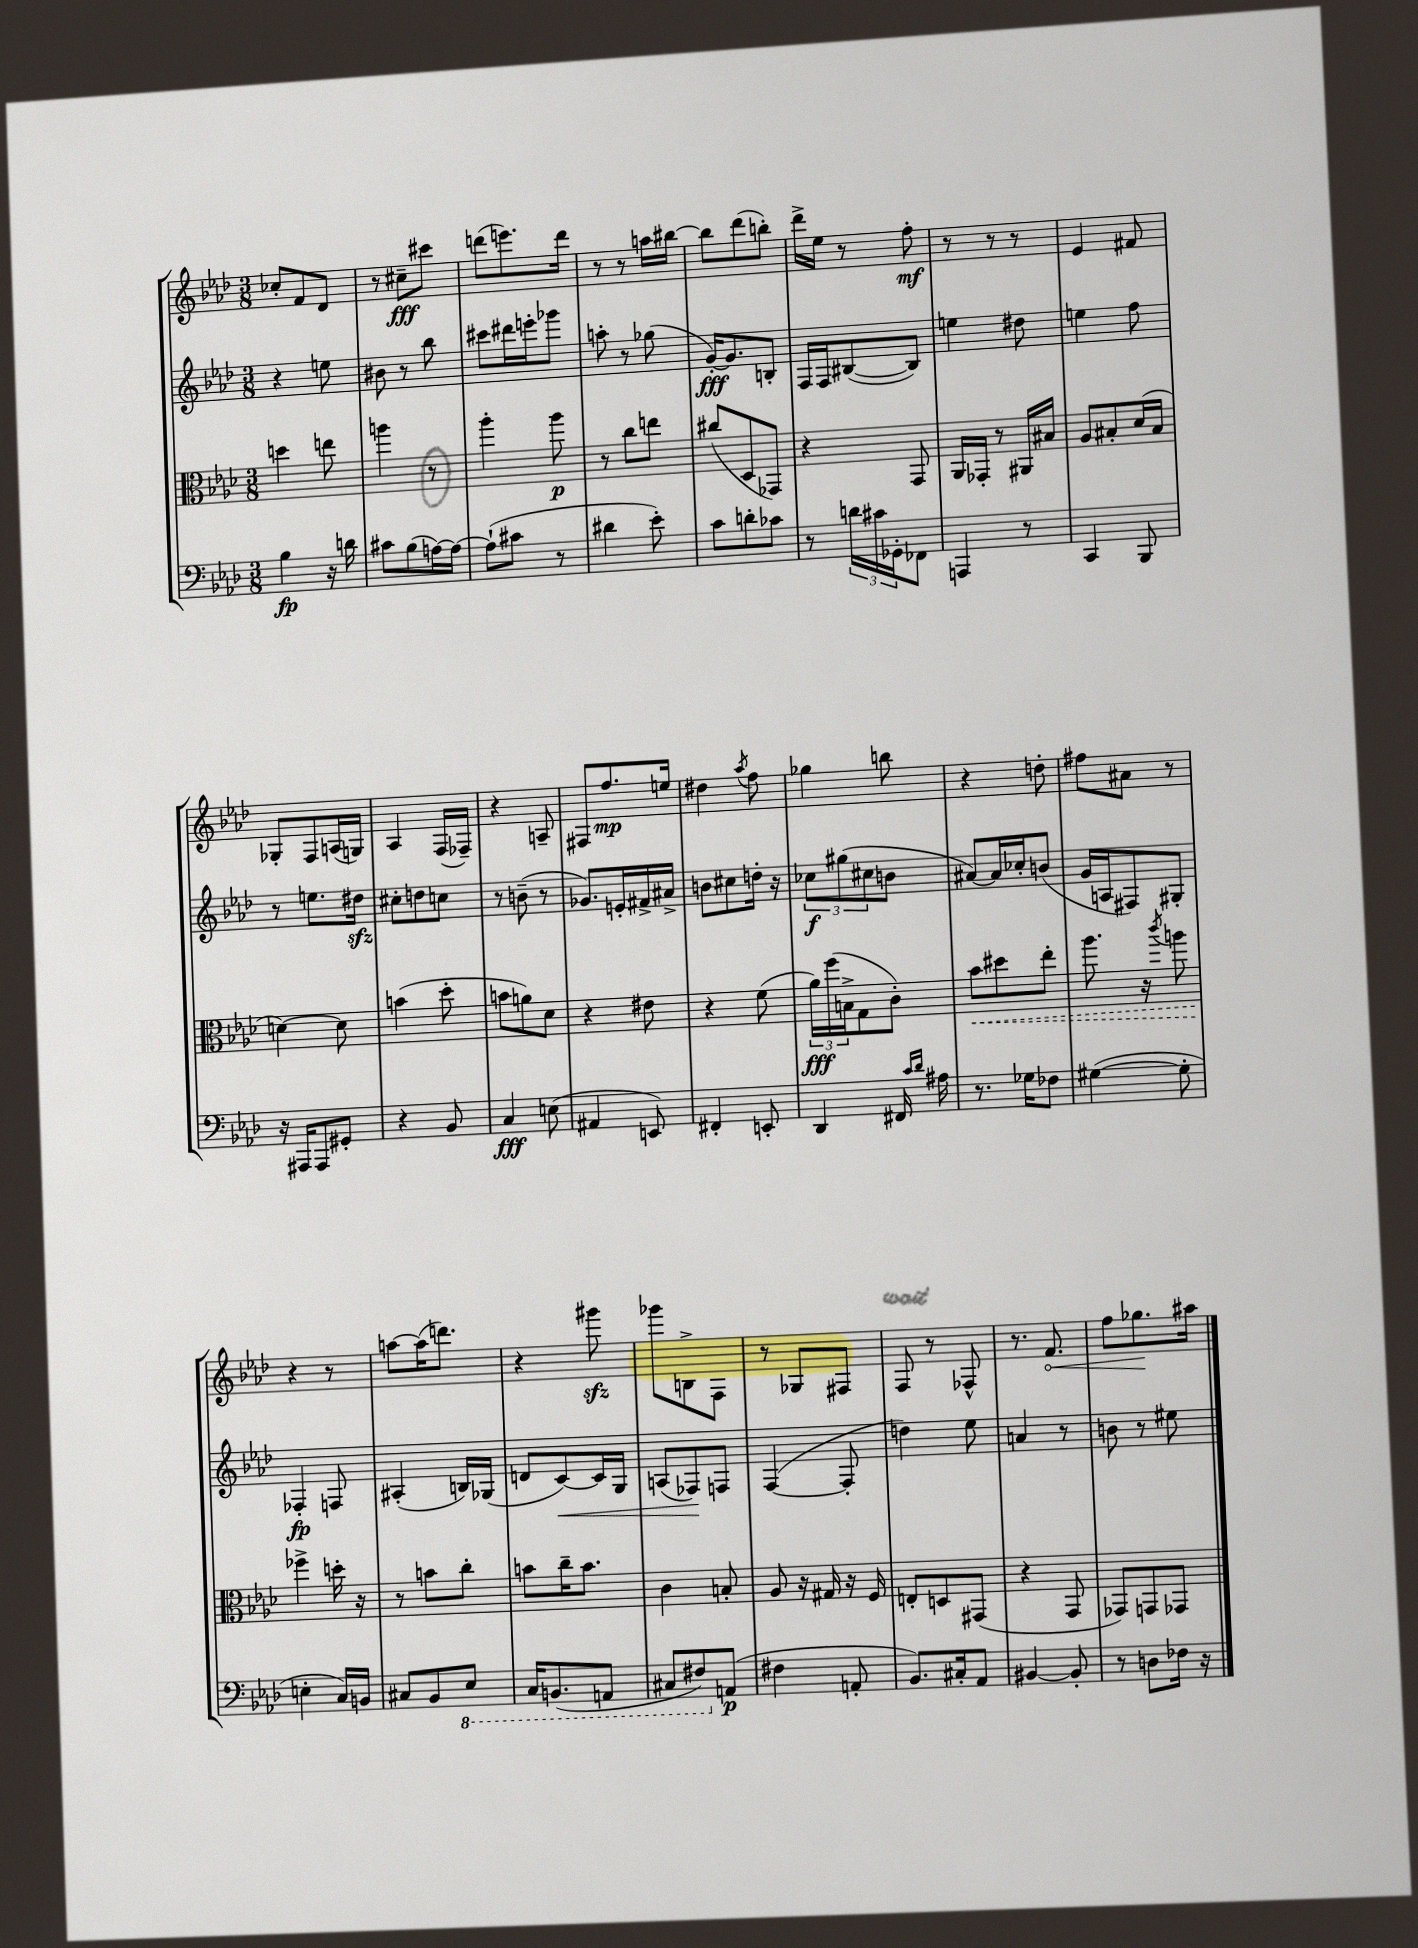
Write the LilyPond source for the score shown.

<<
\new StaffGroup <<
\new Staff = "s0" {
    \clef treble \key aes \major \numericTimeSignature \time 3/8
    ces''8-. f'8 des'8 |
    r8 cis''8--\fff cis'''8 |
    d'''8( e'''8.) d'''16 |
    r8 r8 a''16 bis''16~ |
    bis''8 des'''8( b''8-.) |
    des'''16-> ees''16 r8 f''8-.\mf |
    r8 r8 r8 |
    ees'4 fis'8 |
    ges8-. f8 a16( g16) |
    aes4 f16( fes16--) |
    r4 a8-- |
    fis8 f''8.\mp e''16 |
    dis''4 \acciaccatura { aes''8 } f''8 |
    ges''4 b''8 |
    r4 d''8-. |
    fis''8 ais'8 r8 |
    r4 r8 |
    a''8~ a''16( d'''8.) |
    r4 gis'''8\sfz |
    ges'''8 b8-> f8 |
    r8 ges8 fis8 |
    f8 r8 fes8-^ |
    r8. \once \override Hairpin.circled-tip = ##t f'8.\< |
    f''8 ges''8.\! ais''16 \bar "|." |
}
\new Staff = "s1" {
    \clef treble \key aes \major \numericTimeSignature \time 3/8
    r4 e''8 |
    bis'8 r8 bes''8 |
    cis'''8 dis'''16 e'''16-. ges'''8 |
    a''8-. r8 ges''8( |
    g'16~-.\fff) g'8. b8-. |
    f16 f16 bis8~( bis8) |
    e''4 dis''8 |
    e''4 f''8 |
    r8 e''8. dis''16\sfz |
    cis''8-. d''8 c''8 |
    r8 b'8--( r8 |
    ges'8.) e'16-. fis'16-> ais'16-> |
    b'8 cis''8 d''16-. r16 |
    \tuplet 3/2 { ces''8\f gis''8( cis''8 } b'8 |
    ais'8~) ais'16 ces''16-. b'8( |
    g'16 a16 fis8) gis8-. |
    fes4-.\fp f8 |
    ais4-.( b16) ges16( |
    d'8 c'8~\<) c'16 g16 |
    a8( fes8\!) f8 |
    f4~( f8-. |
    d''4) ees''8 |
    a'4 r8 |
    b'8 r8 eis''8 \bar "|." |
}
\new Staff = "s2" {
    \clef alto \key aes \major \numericTimeSignature \time 3/8
    d''4 e''8 |
    a''4 r8 |
    aes''4-. aes''8\p |
    r8 c''8 e''8 |
    cis''8( des8 ges,8) |
    r4 g,8 |
    aes,16 ges,16-. r8 ais,16 bis16 |
    aes8 bis8-. des'16( bis16 |
    d'4~) d'8 |
    b'4( des''8-. |
    b'8 a'8) des'8 |
    r4 eis'8 |
    r4 f'8( |
    \tuplet 3/2 { aes'16\fff) f''16( b16-> } g8 c'8-.) |
    \once \override Hairpin.style = #'dashed-line bes'8\< dis''8 ees''8-. |
    aes''8. r16 \acciaccatura { c'''8 } a''8 |
    fes''4->\! d''16-. r16 |
    r8 b'8 c''8-. |
    b'8 c''16-- b'8. |
    c'4 b8-. |
    aes8 r16 gis16 r16 f16 |
    e8-. d8 gis,8( |
    r4 g,8 |
    ges,8) g,8 ges,8 \bar "|." |
}
\new Staff = "s3" {
    \clef bass \key aes \major \numericTimeSignature \time 3/8
    bes4\fp r16 d'16 |
    cis'8 bes8( a16~) a16~ |
    a8-!( cis'8 r8 |
    dis'4 ees'8-.) |
    c'8 d'8-. ces'8 |
    r8 \tuplet 3/2 { d'16 cis'16 ges,16-. } fes,8 |
    a,,4 r8 |
    c,4 bes,,8 |
    r16 ais,,16 ais,,8 gis,8-. |
    r4 bes,8 |
    c4\fff e8( |
    ais,4 e,8) |
    fis,4-. e,8-. |
    des,4 fis,16 \grace { c'16 des'16 } ais16 |
    r8. ges16 fes8 |
    gis4~( gis8-. |
    e4-. c16) b,16 |
    cis8 bes,8 \ottava #-1 ees,8 |
    c,16 b,,8.( a,,8 |
    cis,8 fis,8) \ottava #0 a,8\p( |
    fis4 a,8-. |
    bes,8.) cis16-. aes,8 |
    bis,4~ bis,8-. |
    r8 d8 fes16 r16 \bar "|." |
}
>>
>>
\layout { \context { \Score \remove "Bar_number_engraver" } }
